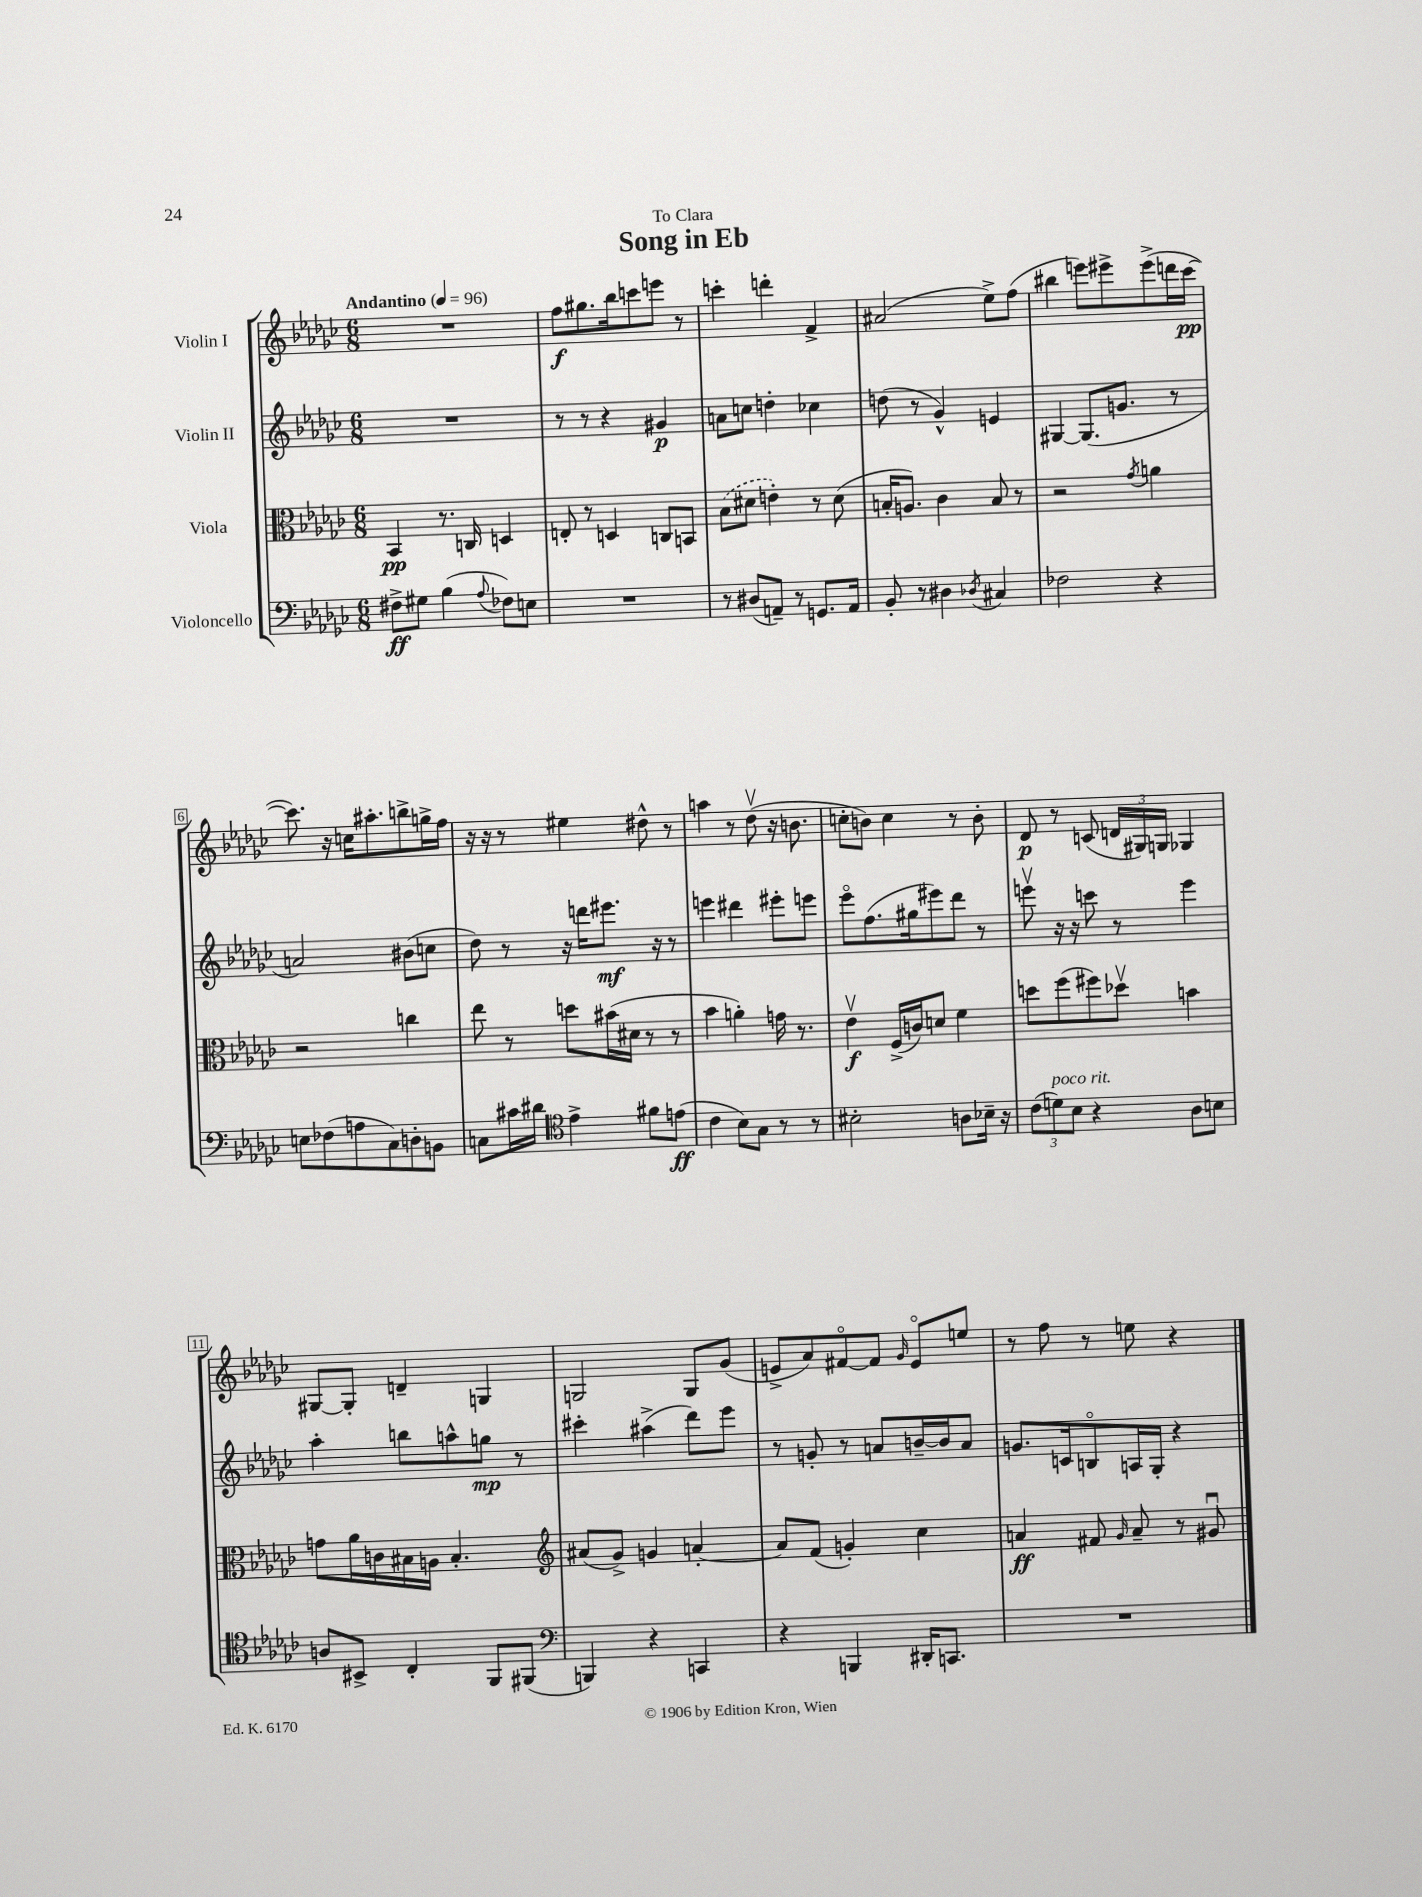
\header { title = "Song in Eb" dedication = "To Clara" }
<<
\new StaffGroup <<
\new Staff = "s0" \with { instrumentName = "Violin I" } {
    \clef treble \key ges \major \numericTimeSignature \time 6/8 \tempo "Andantino" 4 = 96
    \autoBeamOff R2. |
    f''8[\f gis''8. bes''16 c'''8 e'''8] r8 |
    c'''4-. d'''4-. f'4-> |
    ais'2( ees''8[->) f''8]( |
    bis''4 e'''8[) eis'''8-> eis'''8->( d'''16 ces'''16]~\pp |
    ces'''8.) r16 c''16[ ais''8.-. b''8-> g''16-> f''16] |
    r16 r16 r8 eis''4 dis''8-^ r8 |
    a''4 r8 des''8\upbow( r16 b'8. |
    c''8[-. b'8]) c''4 r8 b'8-. |
    des'8\p r8 c'8( \tuplet 3/2 { d'16[ gis16) g16] } ges4 |
    gis8[~ gis8]-. d'4-- g4 |
    g2 g8[ ges'8]( |
    e'8[-> aes'8) fis'8~\flageolet fis'8] \grace { ges'16 } e'8[\flageolet e''8] |
    r8 f''8 r8 e''8 r4 \bar "|." |
}
\new Staff = "s1" \with { instrumentName = "Violin II" } {
    \clef treble \key ges \major \numericTimeSignature \time 6/8
    \autoBeamOff R2. |
    r8 r8 r4 gis'4\p |
    a'8[ c''8] d''4-. ces''4 |
    d''8( r8 ges'4-^) e'4 |
    gis4~ gis8.[( g'8.] r8 |
    a'2) bis'8[( c''8] |
    des''8) r8 r16 d'''16[ eis'''8.]\mf r16 r8 |
    e'''4 dis'''4 eis'''8[-. e'''8] |
    ees'''8[\flageolet f''8.( gis''16 eis'''8) des'''8] r8 |
    e'''8\upbow r16 r16 c'''8 r8 e'''4 |
    aes''4-. b''8[ a''8-^ g''8]\mp r8 |
    cis'''4-. ais''4->( des'''8[) ees'''8] |
    r8 g'8-. r8 a'8[ b'16~-- b'16 a'8] |
    g'8.[ c'16 b8\flageolet a16 ges16]-. r4 \bar "|." |
}
\new Staff = "s2" \with { instrumentName = "Viola" } {
    \clef alto \key ges \major \numericTimeSignature \time 6/8
    \autoBeamOff bes,4\pp r8. c16 d4 |
    e8-. r8 d4 c8[ b,8] |
    \once \slurDashed bes8[( dis'8] e'4-.) r8 dis'8( |
    b16[-. a8.]) ces'4 b8 r8 |
    r2 \acciaccatura { ges'8 } a'4 |
    r2 c''4 |
    ees''8 r8 d''8[ bis'16( dis'16] r8 r8 |
    bes'4 a'4-.) g'16 r8. |
    ees'4\upbow\f f16[->( c'16) d'8] f'4 |
    d''8[ f''8( fis''8) des''8]\upbow b'4 |
    g'8[ aes'16 c'16 bis16 a16] bis4.-. |
    \clef treble ais'8[( ges'8]->) g'4 a'4~-. |
    a'8[ f'8]( g'4-.) ces''4 |
    a'4\ff fis'8 \grace { ges'16 } a'8-- r8 gis'8\downbow \bar "|." |
}
\new Staff = "s3" \with { instrumentName = "Violoncello" } {
    \clef bass \key ges \major \numericTimeSignature \time 6/8
    \autoBeamOff fis8[->\ff gis8] bes4( \appoggiatura { aes8 } fes8[) e8] |
    R2. |
    r8 dis8[( a,8]--) r8 g,8.[ a,16] |
    bes,8-. r8 dis4 \acciaccatura { des8 } cis4 |
    fes2 r4 |
    e8[ fes8( a8 ces8) d8-. b,8] |
    c8[ cis'16 dis'16] \clef tenor ees'4-> fis'8[ e'8]\ff( |
    ces'4 bes8[) ges8] r8 r8 |
    bis2-. a8[ bes16]-- r16 |
    \tuplet 3/2 { ces'8[( d'8^\markup { \italic "poco rit." }) bes8] } r4 aes8[ b8] |
    a8[ bis,8]-> ces4-. f,8[ fis,8]( |
    \clef bass b,,4) r4 c,4 |
    r4 b,,4 dis,16[-. c,8.] |
    R2. \bar "|." |
}
>>
>>
\layout { \context { \Score \override BarNumber.stencil = #(make-stencil-boxer 0.1 0.3 ly:text-interface::print) } }
